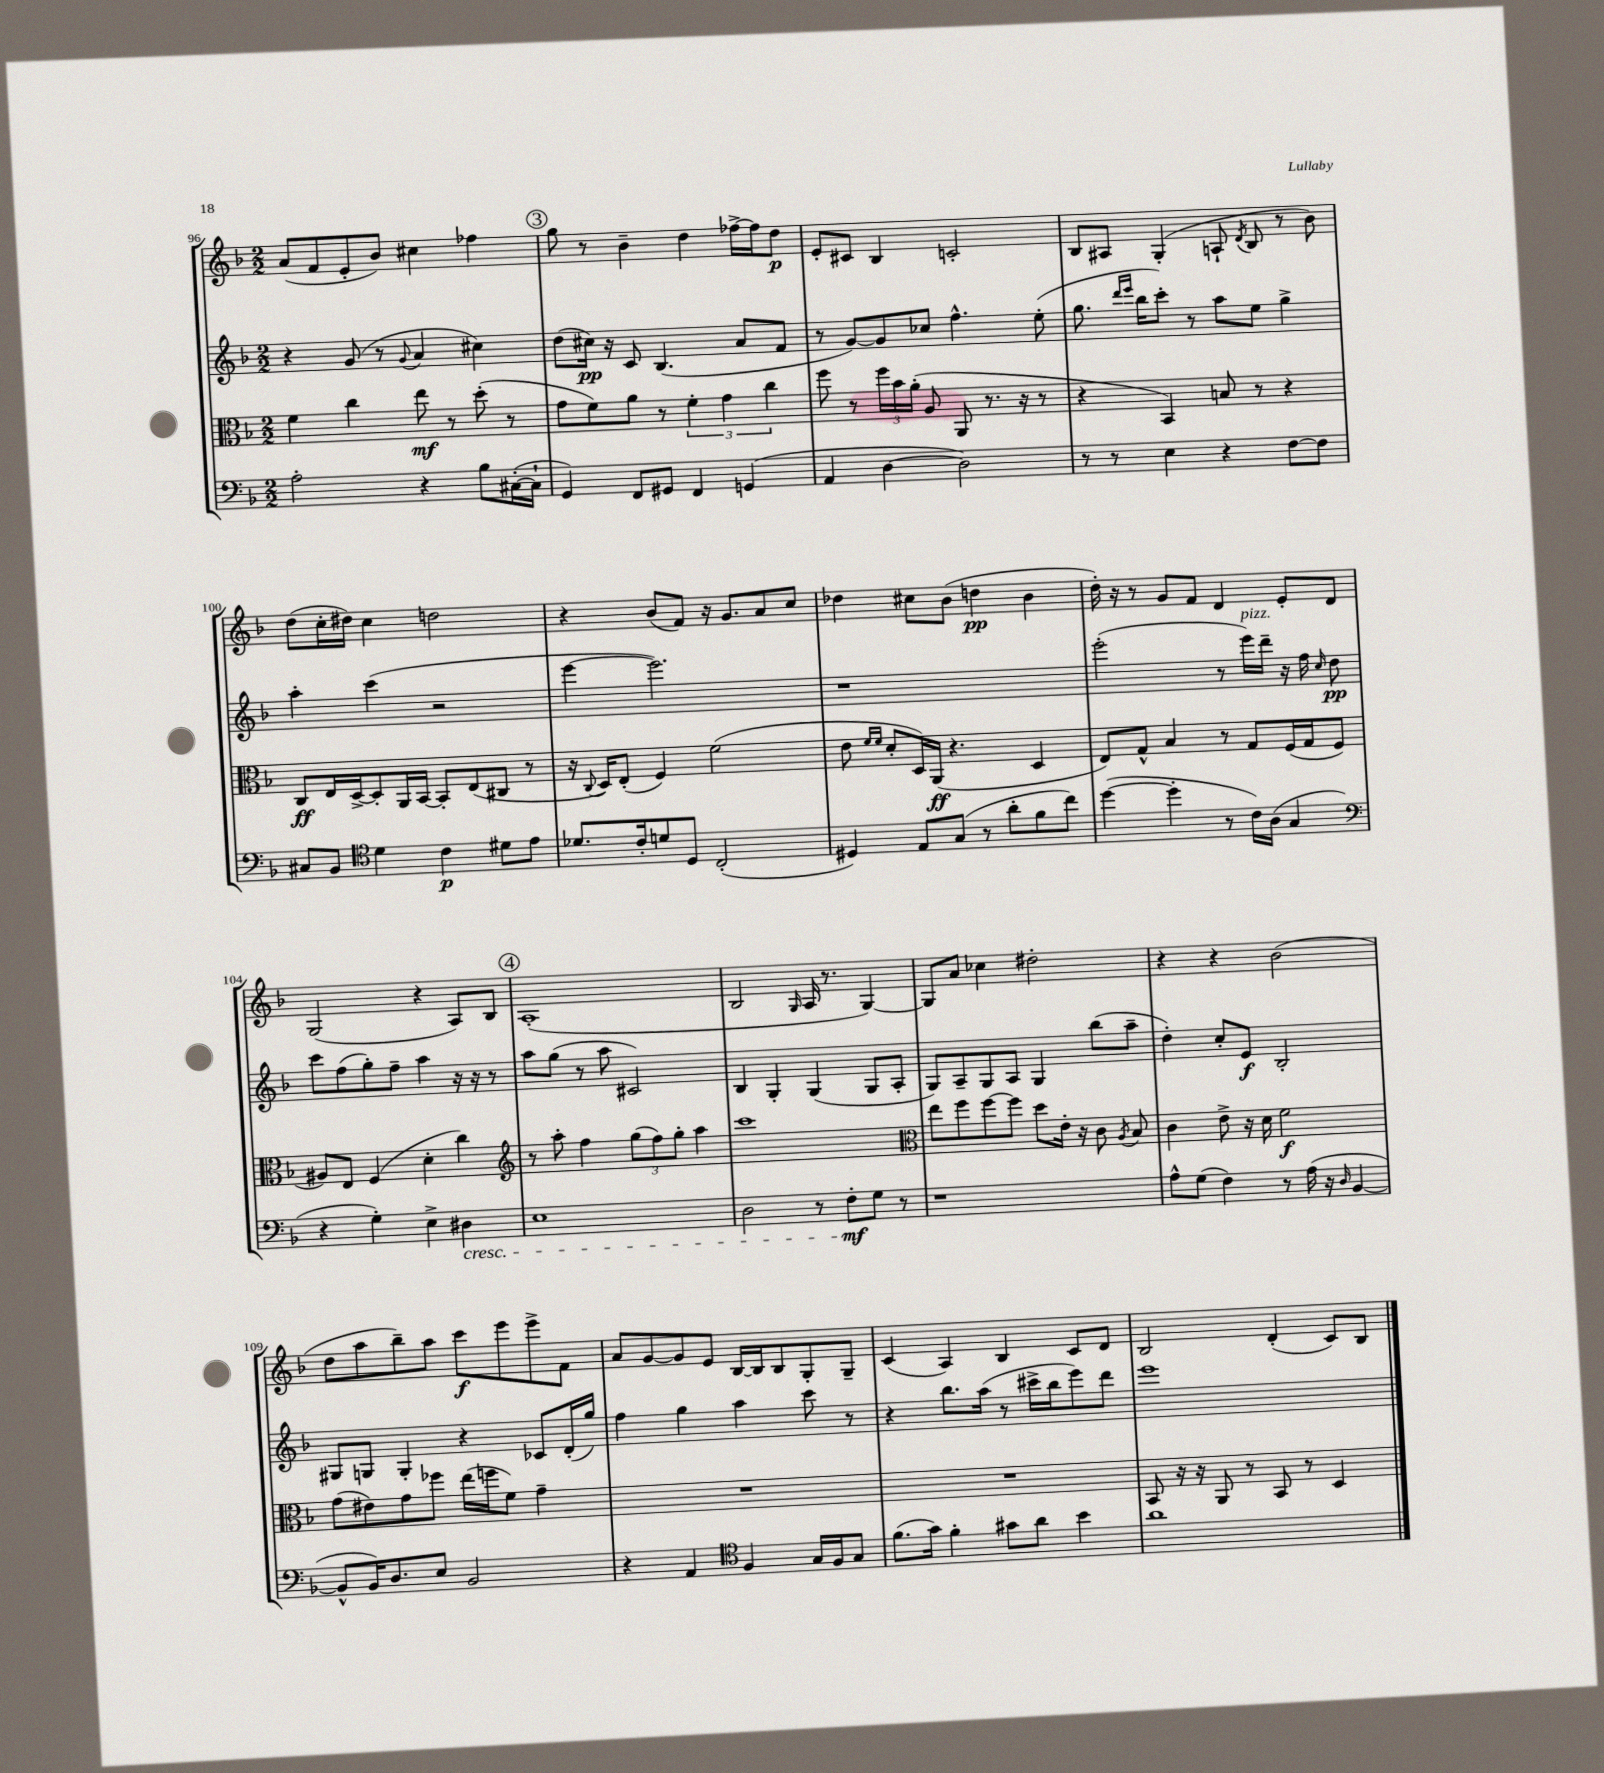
<<
\new StaffGroup <<
\new Staff = "s0" {
    \clef treble \key f \major \numericTimeSignature \time 2/2
    \autoBeamOff a'8[( f'8 e'8-. bes'8]) cis''4 fes''4 |
    \mark \markup { \circle "3" } g''8 r8 bes'4-- d''4 fes''16[~-> fes''16 d''8]\p |
    e'8[-. cis'8] bes4 c'2-. |
    bes8[ ais8] g4-.( a8-! \acciaccatura { d'8 } bes8 r8 bes'8) |
    d''8[( c''16-. dis''16]) c''4 d''2 |
    r4 bes'8[( f'8]) r16 g'8.[ a'8 c''8] |
    des''4 cis''8[ bes'8]( d''4\pp bes'4 |
    d''16-.) r16 r8 g'8[ f'8] d'4 e'8[-. d'8] |
    g2( r4 a8[) bes8] |
    \mark \markup { \circle "4" } a1-.( |
    bes2 \grace { g16 } a16 r8. g4~) |
    g8[ a'8] ces''4 dis''2-. |
    r4 r4 bes'2( |
    d''8[ a''8 bes''8--) a''8] c'''8[\f e'''8 e'''8-> f'8] |
    a'8[ g'8~ g'8 e'8] bes16[~ bes16 bes8 g8-. g8]-- |
    c'4( a4) bes4 c'8[ d'8] |
    bes2 d'4-.( c'8[) bes8] \bar "|." |
}
\new Staff = "s1" {
    \clef treble \key f \major \numericTimeSignature \time 2/2
    \autoBeamOff r4 g'8( r8 \appoggiatura { g'8 } a'4 cis''4) |
    \mark \markup { \circle "3" } d''8[( cis''16]\pp) r16 c'8 bes4.( a'8[ f'8] |
    r8 g'8[~) g'8 ces''8] f''4.-^ e''8-.( |
    g''8. \grace { d'''16[ e'''16] } bes''16[ c'''8]-.) r8 a''8[ e''8] g''4-> |
    a''4-. c'''4( r2 |
    e'''4~ e'''2.) |
    r1 |
    e'''2-.( r8 e'''16[^\markup { \italic "pizz." }) d'''16]-- r16 f''16 \grace { c''16 } d''8\pp |
    c'''8[ f''8( g''8-.) f''8]-- a''4 r16 r16 r8 |
    \mark \markup { \circle "4" } a''8[ g''8]( r8 a''8 cis'2) |
    bes4 g4-. g4( g8[ a8]-. |
    g8[) a8-- g8 a8] g4 bes''8[( a''8]-- |
    d''4-.) c''8[-. e'8]\f bes2-. |
    gis8[ g8] g4-. r4 ces'8[ d'16-.( g''16]) |
    f''4 g''4 a''4 c'''8 r8 |
    r4 bes''8.[ a''16]( r8 cis'''16[-> bes''16 e'''8) d'''8] |
    e'''1 \bar "|." |
}
\new Staff = "s2" {
    \clef alto \key f \major \numericTimeSignature \time 2/2
    \autoBeamOff f'4 c''4 e''8\mf r8 d''8-.( r8 |
    \mark \markup { \circle "3" } g'8[ f'8) a'8] r8 \tuplet 3/2 { f'4-. g'4 c''4 } |
    f''8 r8 \tuplet 3/2 { f''16[ bes'16 a'16]-.( } a8 a,8 r8. r16 r8 |
    r4 bes,4) b8 r8 r4 |
    c8[\ff e16 d16~-> d8-. a,16 bes,16]~ bes,8[-. e8( cis8] r8 |
    r16 \appoggiatura { c8 } d16[) e8]-.( f4) f'2( |
    e'8 \grace { f'16[ f'16] } d'8[-. d16) a,16]\ff( r4. d4 |
    e8[) g8]-^ bes4 r8 g8[ f16( g16 f8] |
    ais8[) e8] f4( d'4-. c''4) |
    \mark \markup { \circle "4" } \clef treble r8 a''8-. f''4 \tuplet 3/2 { g''8[( f''8) g''8]-. } a''4 |
    c'''1 |
    \clef alto e''8[ f''8 f''8~ f''8] d''8[ e'16]-. r16 c'8 \acciaccatura { a8 } bes8 |
    c'4 e'8-> r16 d'16 f'2\f |
    g'8[( eis'8) g'8 fes''8] e''16[( f''16 f'8]) g'4-- |
    R1 |
    R1 |
    bes,8 r16 r16 a,8 r8 bes,8 r8 d4 \bar "|." |
}
\new Staff = "s3" {
    \clef bass \key f \major \numericTimeSignature \time 2/2
    \autoBeamOff a2-. r4 bes8[ cis16~-.( cis16]-! |
    \mark \markup { \circle "3" } g,4) f,8[ gis,8] f,4 g,4( |
    a,4 d4~ d2) |
    r8 r8 e4 r4 f8[~ f8] |
    cis8[ bes,8] \clef tenor d'4 c'4\p dis'8[ e'8] |
    des'8.[ c'16-. d'8 d8] c2-.( |
    dis4) e8[ g8]( r8 a'8[-. f'8 c''8]) |
    d''4~( d''4-. r8 c'16[) a16]( g4 |
    \clef bass r4 g4-.) e4-> dis4\cresc |
    \mark \markup { \circle "4" } e1 |
    d2 r8 f8[-.\mf\! g8] r8 |
    r1 |
    a8[-^ g8]( f4) r8 a16( r16 \grace { d16 } bes,4~ |
    bes,8[-^ bes,16) d8. e8] bes,2 |
    r4 a,4 \clef tenor f4 g16[ f16 g8] |
    f'8.[( g'16]) f'4-. gis'8[ a'8] bes'4 |
    a'1 \bar "|." |
}
>>
>>
\layout { \context { \Score currentBarNumber = #96 } }
